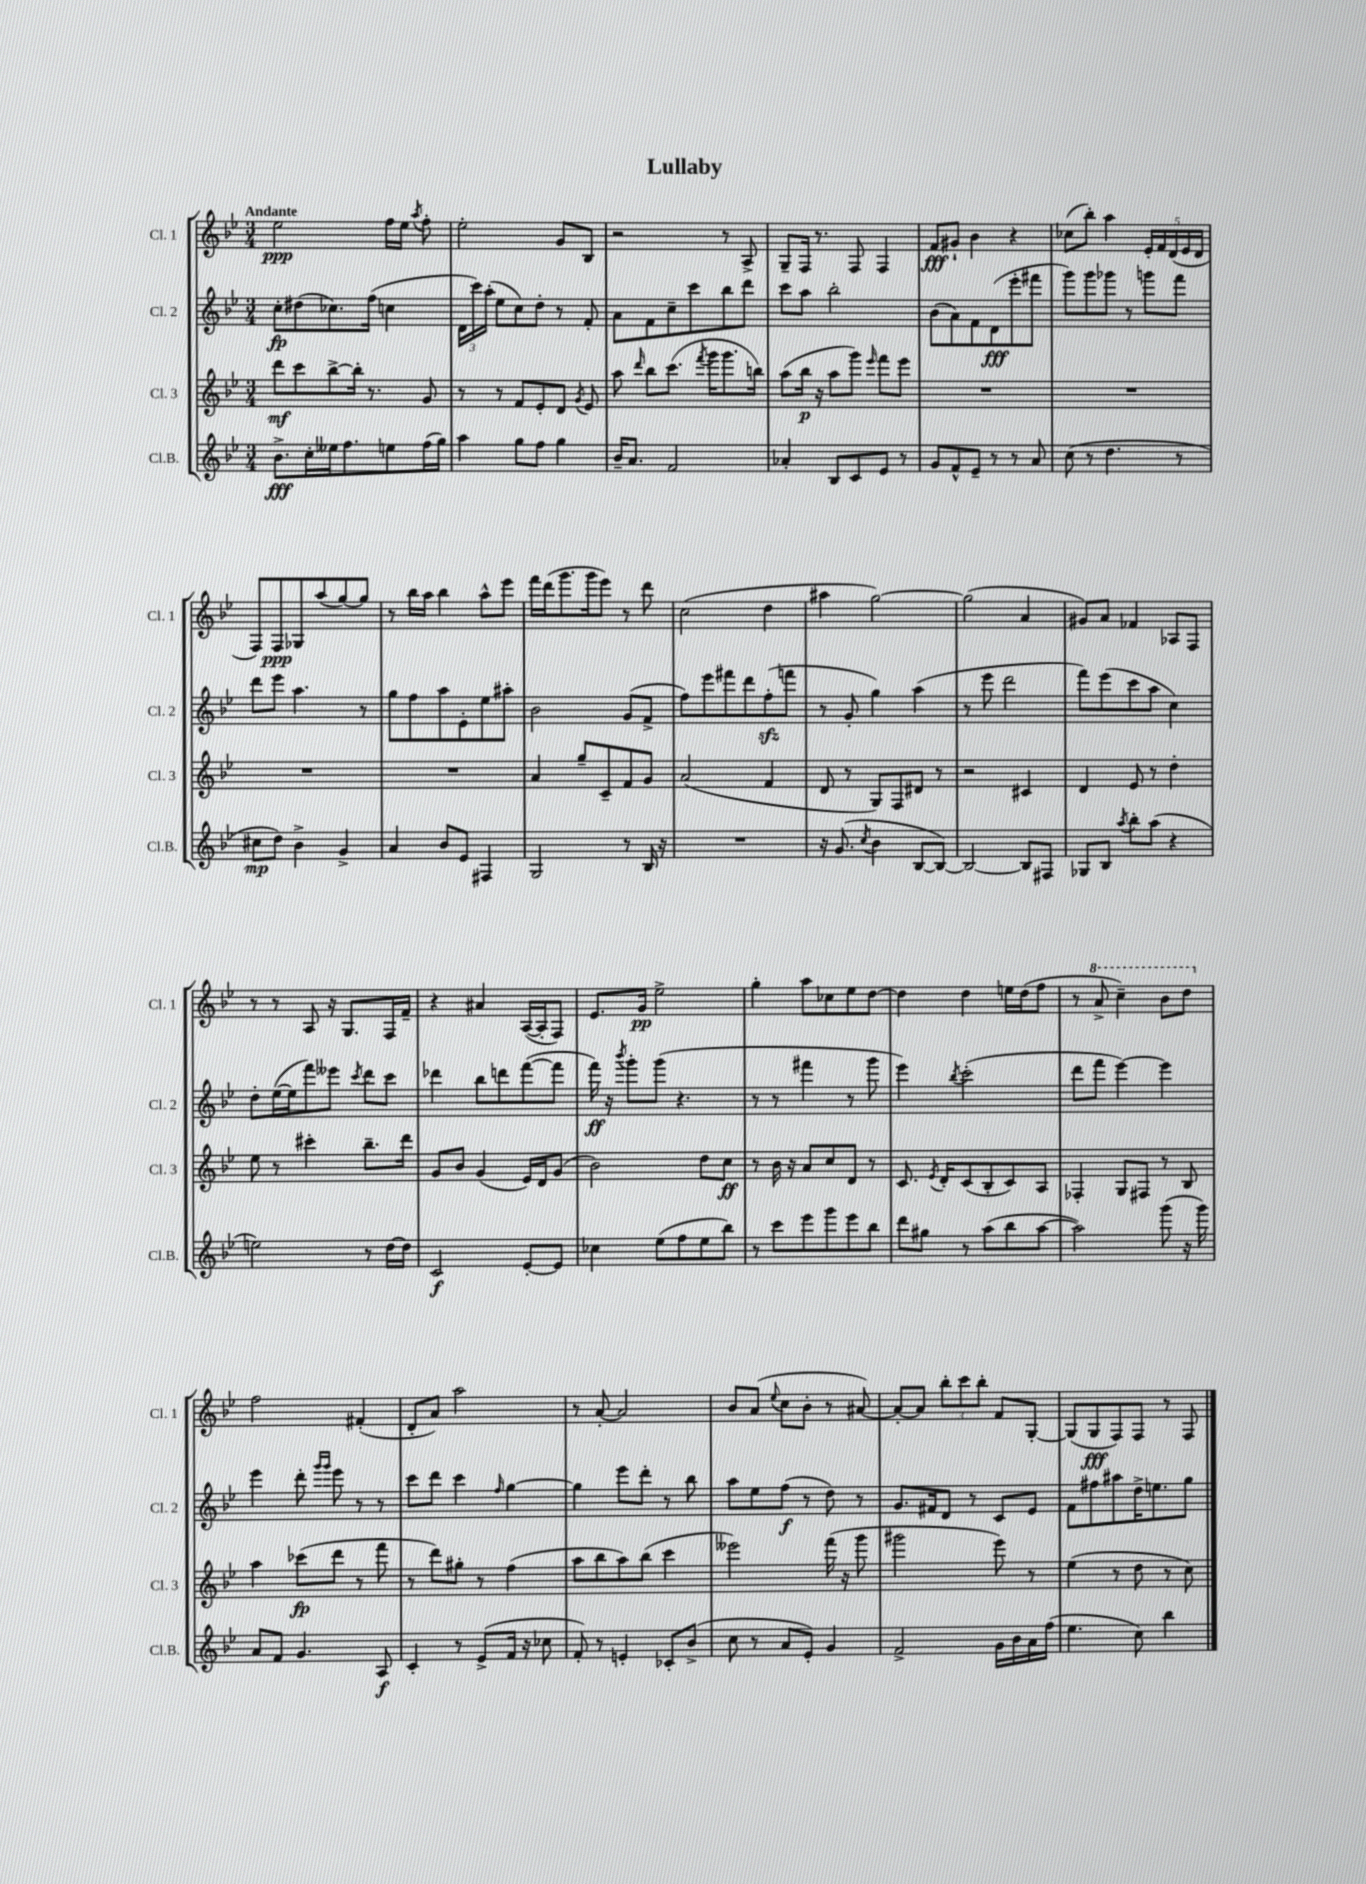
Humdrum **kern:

**kern	**dynam	**kern	**dynam	**kern	**dynam	**kern	**dynam
*part4	*part4	*part3	*part3	*part2	*part2	*part1	*part1
*staff4	*staff4	*staff3	*staff3	*staff2	*staff2	*staff1	*staff1
*I"Cl.B.	*	*I"Cl. 3	*	*I"Cl. 2	*	*I"Cl. 1	*
*I'Cl.B.	*	*I'Cl. 3	*	*I'Cl. 2	*	*I'Cl. 1	*
*clefG2	*	*clefG2	*	*clefG2	*	*clefG2	*
*k[b-e-]	*	*k[b-e-]	*	*k[b-e-]	*	*k[b-e-]	*
*M3/4	*	*M3/4	*	*M3/4	*	*M3/4	*
=1	=1	=1	=1	=1	=1	=1	=1
!	!	!	!	!	!	!LO:TX:a:B:t=Andante	!
8.b-^\L	fff	8ddd\L	mf	8cc'\L	fp	2ee-\	ppp
.	.	8ccc\	.	(8dd#X\	.	.	.
16cc'\L	.	.	.	.	.	.	.
16ee--X\J	.	[8bb-^\	.	8.cc-X\)	.	.	.
8.ff\	.	.	.	.	.	.	.
.	.	16bb-'\Jk]	.	.	.	.	.
.	.	8.r	.	(16ff\Jk	.	.	.
8een\	.	.	.	4ccn\	.	16ff\LL	.
.	.	.	.	.	.	16ee-\JJ	.
.	.	.	.	.	.	8qaa/	.
(16ff\L	.	8g/	.	.	.	8ff'\	.
16gg\JJ)	.	.	.	.	.	.	.
=2	=2	=2	=2	=2	=2	=2	=2
4aa\	.	8r	.	24d\LL	.	2ee-'\	.
.	.	.	.	24ccc\)	.	.	.
.	.	.	.	(24aa'\JJ	.	.	.
.	.	8r	.	8ee-\L	.	.	.
8gg\L	.	8f/L	.	8cc\)	.	.	.
8ff\J	.	8e-'/	.	8dd'\J	.	.	.
4gg\	.	8d/J	.	8r	.	8g/L	.
.	.	8qg/	.	.	.	.	.
.	.	8e-/	.	8f'/	.	8B-/J	.
=3	=3	=3	=3	=3	=3	=3	=3
16b-~/KL	.	8aa\	.	8a\L	.	2r	.
8.a/J	.	.	.	.	.	.	.
.	.	16qqddd/	.	.	.	.	.
.	.	8bb-\L	.	8f\	.	.	.
2f/	.	(8.ccc\J	.	8cc~\	.	.	.
.	.	.	.	8ccc\	.	.	.
.	.	8qfff/	.	.	.	.	.
.	.	16ggg\KL	.	.	.	.	.
.	.	8.ggg\	.	8bb-\	.	8r	.
.	.	.	.	8ddd\J	.	8A^/	.
.	.	16bbn\Jk)	.	.	.	.	.
=4	=4	=4	=4	=4	=4	=4	=4
4a-X'/	.	(8aa\L	.	8ccc\L	.	8G~/L	.
.	.	16bb-\Jk	p	8aa\J	.	16F/Jk	.
.	.	16r	.	.	.	8.r	.
8B-/L	.	8aa\L	.	2bb-'\	.	.	.
8c/	.	8ggg\J)	.	.	.	8F/	.
.	.	16qqeee-/	.	.	.	.	.
8e-/J	.	8fff\L	.	.	.	4F/	.
8r	.	8eee-\J	.	.	.	.	.
=5	=5	=5	=5	=5	=5	=5	=5
8g/L	.	2.r	.	(8b-\L	.	8f/L	fff
8f^^/	.	.	.	8a\)	.	8g#X`/J	.
8e-~/J	.	.	.	8f\	.	4b-\	.
8r	.	.	.	(8d\	fff	.	.
8r	.	.	.	8eee-'\	.	4r	.
8a/	.	.	.	8fff#X\J	.	.	.
=6	=6	=6	=6	=6	=6	=6	=6
(8cc\	.	2.r	.	8ggg\L)	.	(8cc-X\L	.
8r	.	.	.	8ggg\	.	8bb-'\J)	.
4.dd\	.	.	.	8ggg-X\J	.	4aa\	.
.	.	.	.	8r	.	.	.
.	.	.	.	8gggn\L	.	20e-'/LL	.
.	.	.	.	.	.	20f/	.
.	.	.	.	.	.	(20d/	.
8r	.	.	.	8fff\J	.	.	.
.	.	.	.	.	.	20e-/	.
.	.	.	.	.	.	20d/JJ	.
!!LO:LB:g=z
=7	=7	=7	=7	=7	=7	=7	=7
8cc#X\L	mp	2.r	.	8ddd\L	.	8F/L)	.
8dd\J)	.	.	.	8eee-\J	.	8F/	ppp
4b-^\	.	.	.	4.aa\	.	8G-X/	.
.	.	.	.	.	.	(8aa/	.
4g^/	.	.	.	.	.	[8gg/)	.
.	.	.	.	8r	.	8gg/J]	.
=8	=8	=8	=8	=8	=8	=8	=8
4a/	.	2.r	.	8gg\L	.	8r	.
.	.	.	.	8ff\	.	16bb-\LL	.
.	.	.	.	.	.	16aa\JJ	.
8b-/L	.	.	.	8aa\	.	4bb-\	.
8e-/J	.	.	.	8e-'\	.	.	.
4F#X/	.	.	.	8ee-\	.	8aa^^\L	.
.	.	.	.	8aa#X'\J	.	8eee-\J	.
=9	=9	=9	=9	=9	=9	=9	=9
2G/	.	4a/	.	2b-\	.	16fff\LL	.
.	.	.	.	.	.	(16ddd\J	.
.	.	.	.	.	.	8.ggg\	.
.	.	8gg~/L	.	.	.	.	.
.	.	.	.	.	.	16ggg\k	.
.	.	8c~/	.	.	.	8eee-\J)	.
8r	.	8f/	.	(8g/L	.	8r	.
16B-/	.	8g/J	.	8f^/J	.	8ddd\	.
16r	.	.	.	.	.	.	.
=10	=10	=10	=10	=10	=10	=10	=10
2.r	.	(2a/	.	8ff\L)	.	(2cc\	.
.	.	.	.	8eee-\	.	.	.
.	.	.	.	8fff#X\	.	.	.
.	.	.	.	8ddd\	.	.	.
.	.	4f/	.	(8ffzz'\	.	4dd\	.
.	.	.	.	8fffn\J	.	.	.
=11	=11	=11	=11	=11	=11	=11	=11
16r	.	8d/	.	8r	.	4aa#X\	.
(8.g/	.	.	.	.	.	.	.
.	.	8r	.	8g'/	.	.	.
8qcc/	.	.	.	.	.	.	.
4b-\	.	8G/L)	.	4gg\)	.	[2gg\)	.
.	.	8F/	.	.	.	.	.
[8B-/L	.	8d#X/J	.	(4aa\	.	.	.
8B-/J_)	.	8r	.	.	.	.	.
=12	=12	=12	=12	=12	=12	=12	=12
2B-/_	.	2r	.	8r	.	(2gg\]	.
.	.	.	.	8eee-\	.	.	.
.	.	.	.	2ddd\	.	.	.
8B-/L]	.	4c#X/	.	.	.	4a/	.
8F#X/J	.	.	.	.	.	.	.
=13	=13	=13	=13	=13	=13	=13	=13
8G-X/L	.	4d/	.	8fff\L)	.	8g#X/L)	.
8B-/J	.	.	.	(8eee-\	.	8a/J	.
8qaa/	.	.	.	.	.	.	.
8bb-'\L	.	8e-/	.	8ccc\	.	4f-X/	.
(8aa\J	.	8r	.	8aa\J	.	.	.
4r	.	4dd'\	.	4cc\)	.	8A-X/L	.
.	.	.	.	.	.	8F/J	.
!!LO:LB:g=z
=14	=14	=14	=14	=14	=14	=14	=14
2een\)	.	8ee-\	.	8dd'\L	.	8r	.
.	.	8r	.	([16ee-\L	.	8r	.
.	.	.	.	16ee-\J]	.	.	.
.	.	4ccc#X'\	.	8fff\)	.	8A/	.
.	.	.	.	8eee--X\J	.	16r	.
.	.	.	.	.	.	8.G/L	.
.	.	.	.	8qccc/	.	.	.
8r	.	8.bb-~\L	.	8ddd\L	.	.	.
[16dd\LL	.	.	.	8ccc\J	.	16F/L	.
16dd\JJ]	.	16ddd\Jk	.	.	.	16f~/JJ	.
=15	=15	=15	=15	=15	=15	=15	=15
2c/	f	8g/L	.	4ddd-X\	.	4r	.
.	.	8b-/J	.	.	.	.	.
.	.	(4g/	.	8bb-\L	.	4a#X/	.
.	.	.	.	8dddn\	.	.	.
[8e-'/L	.	16e-/LL)	.	([8fff\	.	([16A/LL	.
.	.	16d/J	.	.	.	16A'/J]	.
8e-/J]	.	(8g/J	.	8fff\J]	.	8F/J)	.
=16	=16	=16	=16	=16	=16	=16	=16
4cc-X\	.	2b-\)	.	16fff\)	ff	8.e-/L	.
.	.	.	.	16r	.	.	.
.	.	.	.	8qbbb-/	.	.	.
.	.	.	.	8ggg'\L	.	.	.
.	.	.	.	.	.	16g/Jk	pp
(8ee-\L	.	.	.	(8ggg\J	.	2ee-^\	.
8ff\	.	.	.	4.r	.	.	.
8ee-\	.	8dd\L	.	.	.	.	.
8bb-\J)	.	8cc\J	ff	.	.	.	.
=17	=17	=17	=17	=17	=17	=17	=17
8r	.	8r	.	8r	.	4gg'\	.
8ccc\L	.	16b-\	.	8r	.	.	.
.	.	16r	.	.	.	.	.
8eee-\	.	8a/L	.	4fff#X\	.	8aa\L	.
8ggg\	.	8cc/	.	.	.	8cc-X\	.
8eee-\	.	8d/J	.	8r	.	8ee-\	.
8bb-\J	.	8r	.	8ggg\	.	[8dd\J	.
=18	=18	=18	=18	=18	=18	=18	=18
8ddd\L	.	8.c/	.	4eee-\)	.	4dd\]	.
8gg#X\J	.	.	.	.	.	.	.
.	.	8qe-/	.	.	.	.	.
.	.	16d'/KL	.	.	.	.	.
.	.	.	.	8qbb-/	.	.	.
8r	.	(8c/	.	(2ccc'\	.	4dd\	.
(8aa\L	.	8B-'/	.	.	.	.	.
8bb-\	.	8c/)	.	.	.	16een\LL	.
.	.	.	.	.	.	(16dd\J	.
[8aa\J	.	8A/J	.	.	.	8ff\J	.
=19	=19	=19	=19	=19	=19	=19	=19
2aa\])	.	4F-X'/	.	8ddd\L	.	8r	.
*	*	*	*	*	*	*8va	*
.	.	.	.	8fff\J	.	8aa^/	.
.	.	8G/L	.	[4eee-\)	.	4ccc~\)	.
.	.	8F#X/J	.	.	.	.	.
(8ggg\	.	8r	.	4eee-\]	.	8bb-\L	.
16r	.	8B-/	.	.	.	8ddd\J	.
16ggg\)	.	.	.	.	.	.	.
!!LO:LB:g=z
=20	=20	=20	=20	=20	=20	=20	=20
*	*	*	*	*	*	*X8va	*
8a/L	.	4aa\	.	4eee-\	.	2ff\	.
8f/J	.	.	.	.	.	.	.
4.g/	.	(8ccc-X\L	fp	8ddd'\	.	.	.
.	.	.	.	16qqggg/LL	.	.	.
.	.	.	.	16qqggg/JJ	.	.	.
.	.	8ddd\J	.	8eee-\	.	.	.
.	.	8r	.	8r	.	(4f#X'/	.
8A/	f	8fff\	.	8r	.	.	.
=21	=21	=21	=21	=21	=21	=21	=21
4c'/	.	8r	.	8ccc\L	.	8d'/L	.
.	.	8ddd\L)	.	8ddd\J	.	8a/J)	.
8r	.	8gg#X'\J	.	4ccc\	.	2aa\	.
(8e-^/L	.	8r	.	.	.	.	.
.	.	.	.	16qqff/	.	.	.
16f/Jk	.	(4ff\	.	[4gg\	.	.	.
16r	.	.	.	.	.	.	.
8cc-X\	.	.	.	.	.	.	.
=22	=22	=22	=22	=22	=22	=22	=22
8f'/)	.	8aa\L	.	4gg\]	.	8r	.
8r	.	8bb-\	.	.	.	[8a'/	.
4en'/	.	8aa\)	.	8eee-\L	.	2a/]	.
.	.	(8bb-\J	.	8ddd'\J	.	.	.
8c-X'/L	.	4ccc\	.	8r	.	.	.
(8b-^/J	.	.	.	8bb-\	.	.	.
=23	=23	=23	=23	=23	=23	=23	=23
8cc\	.	2eee--X\)	.	8aa\L	.	8b-/L	.
8r	.	.	.	8ee-\	.	(8a/J	.
.	.	.	.	.	.	8qqee-/	.
8a/L	.	.	.	(8ff\J	f	8cc\L	.
8e-'/J)	.	.	.	8r	.	8b-'\J	.
4g/	.	(16fff\	.	8dd\)	.	8r	.
.	.	16r	.	.	.	.	.
.	.	8ggg\	.	8r	.	[8a#X/)	.
=24	=24	=24	=24	=24	=24	=24	=24
2f^/	.	2ggg#X\	.	8.g/L	.	8a#'/L_	.
.	.	.	.	.	.	8a#/J]	.
.	.	.	.	16f#X/k	.	.	.
.	.	.	.	8d/J	.	12bb-'\L	.
.	.	.	.	.	.	12ccc\	.
.	.	.	.	8r	.	.	.
.	.	.	.	.	.	12bb-'\J	.
16g\LL	.	8eee-\)	.	8c/L	.	8f/L	.
16b-\	.	.	.	.	.	.	.
16a\	.	8r	.	8e-/J	.	[8G'/J	.
(16ff\JJ	.	.	.	.	.	.	.
=25	=25	=25	=25	=25	=25	=25	=25
4.ee-\	.	(4ee-\	.	8f\L	.	(8G/L]	.
.	.	.	.	8ff#X\	.	8G/	fff
.	.	8r	.	8aa#X\	.	8F/)	.
8cc\)	.	8dd\	.	16dd^\K	.	8F/J	.
.	.	.	.	8.een\	.	.	.
4bb-\	.	8r	.	.	.	8r	.
.	.	8cc\)	.	8gg\J	.	8F/	.
==	==	==	==	==	==	==	==
*-	*-	*-	*-	*-	*-	*-	*-
